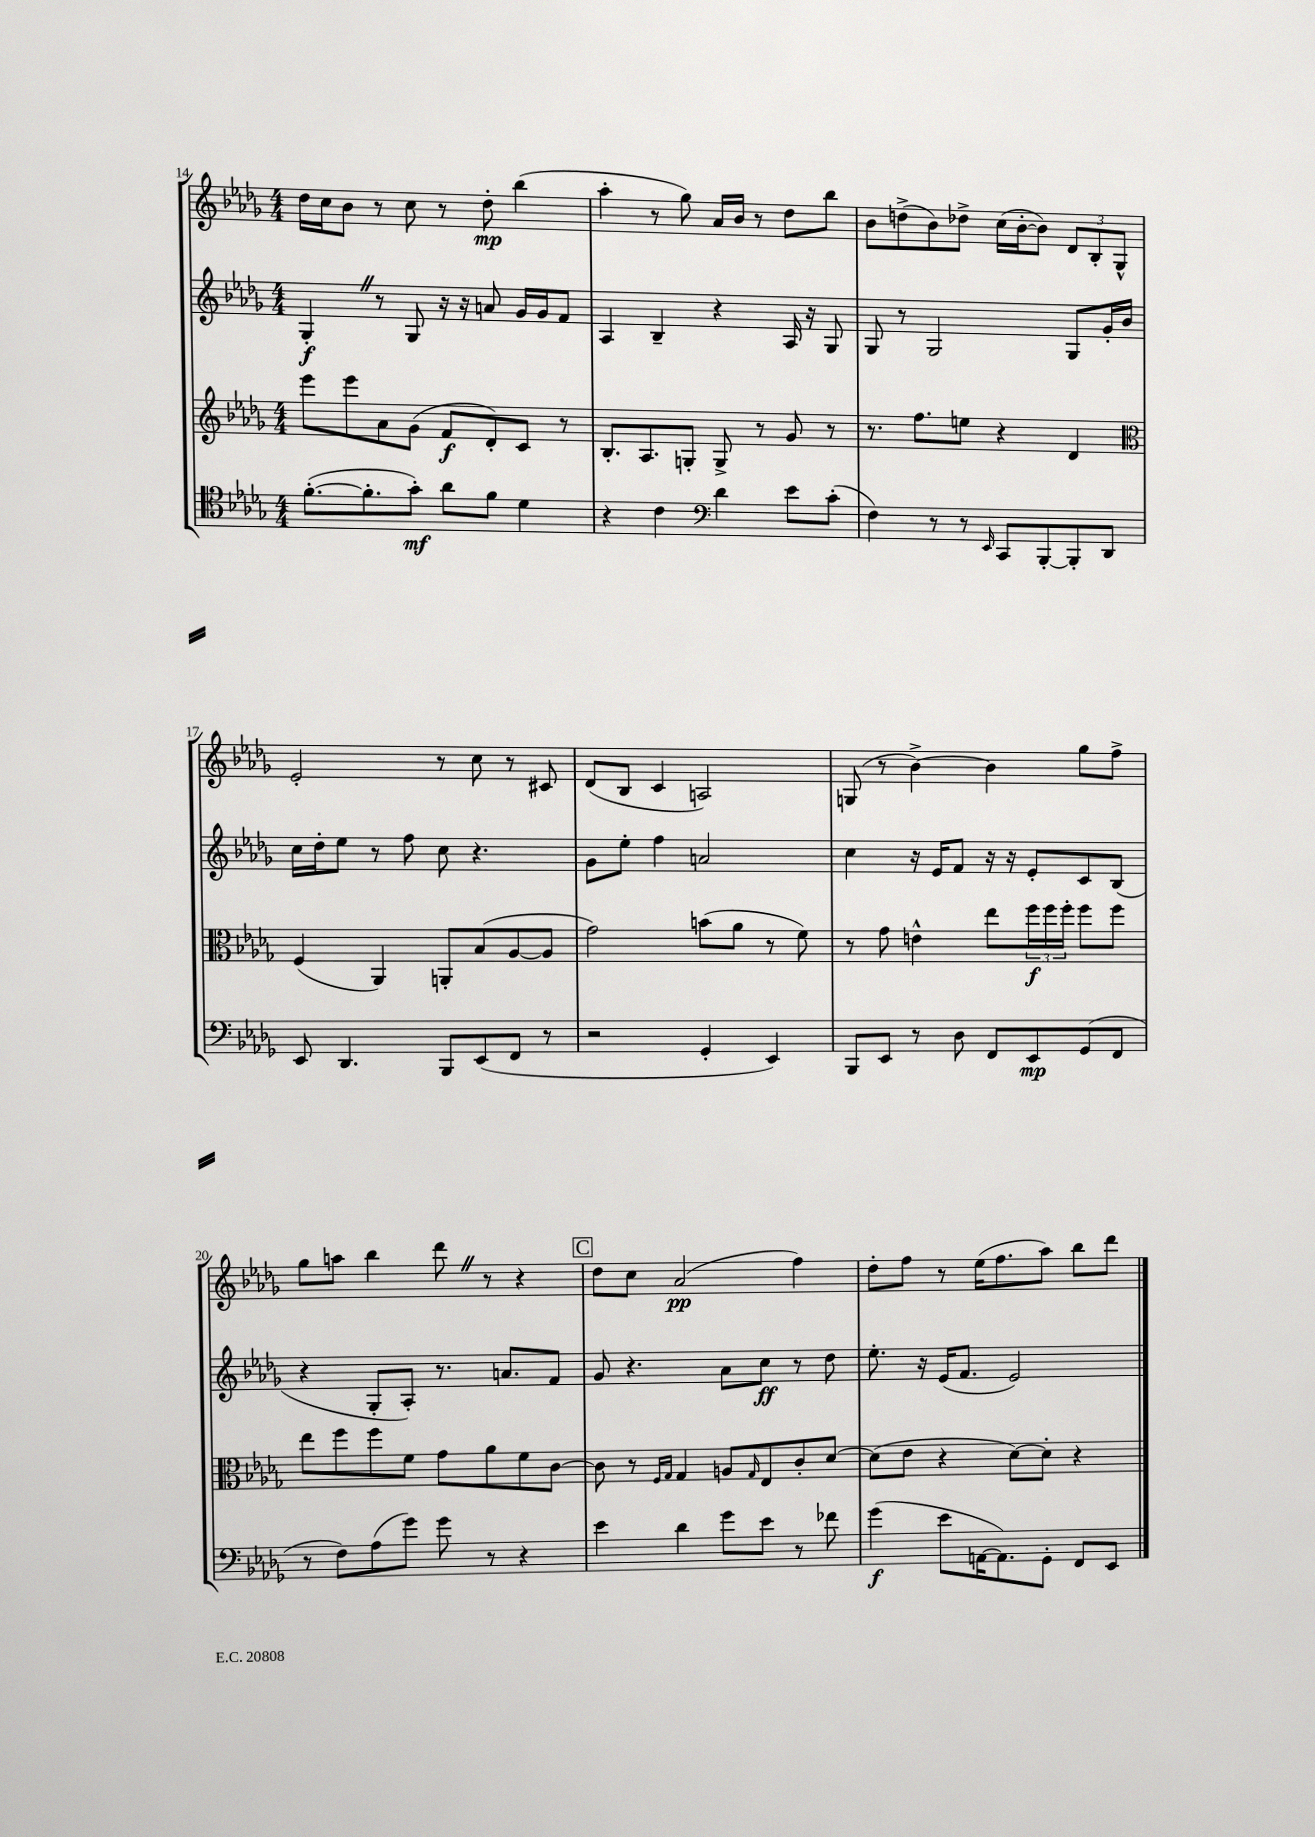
<<
\new StaffGroup <<
\new Staff = "s0" {
    \clef treble \key des \major \numericTimeSignature \time 4/4
    des''16 c''16 bes'8 r8 c''8 r8 des''8-.\mp bes''4( |
    aes''4-. r8 ges''8) aes'16 bes'16 r8 des''8 bes''8 |
    bes'8 d''8->( bes'8) des''8-> c''16( bes'16~-. bes'8) \tuplet 3/2 { des'8 bes8-. ges8-^ } |
    ees'2-. r8 c''8 r8 cis'8 |
    des'8( bes8 c'4 a2) |
    g8( r8 bes'4~->) bes'4 ges''8 f''8-> |
    ges''8 a''8 bes''4 des'''8 \once \override BreathingSign.text = \markup { \musicglyph "scripts.caesura.straight" } \breathe r8 r4 |
    \mark \markup { \box "C" } des''8 c''8 aes'2\pp( f''4) |
    des''8-. f''8 r8 ees''16( f''8. aes''8) bes''8 des'''8 \bar "|." |
}
\new Staff = "s1" {
    \clef treble \key des \major \numericTimeSignature \time 4/4
    ges4-.\f \once \override BreathingSign.text = \markup { \musicglyph "scripts.caesura.straight" } \breathe r8 ges8 r16 r16 a'8 ges'16 ges'16 f'8 |
    aes4 bes4-- r4 aes16 r16 ges8 |
    ges8 r8 ges2 ges8 ges'16-. bes'16 |
    c''16 des''16-. ees''8 r8 f''8 c''8 r4. |
    ges'8 ees''8-. f''4 a'2 |
    c''4 r16 ees'16 f'8 r16 r16 ees'8-. c'8 bes8( |
    r4 ges8-. aes8-.) r8. a'8. f'8 |
    \mark \markup { \box "C" } ges'8 r4. aes'8 c''8\ff r8 des''8 |
    ees''8.-. r16 ees'16( f'8. ees'2) \bar "|." |
}
\new Staff = "s2" {
    \clef treble \key des \major \numericTimeSignature \time 4/4
    ees'''8 ees'''8 aes'8 ges'8( f'8\f des'8-.) c'8 r8 |
    bes8.-. aes8. g8-. g8-> r8 ges'8 r8 |
    r8. f''8. e''8 r4 des'4 |
    \clef alto f4( aes,4) a,8-. bes8( aes8~ aes8 |
    ges'2) b'8( aes'8 r8 f'8) |
    r8 ges'8 e'4-^ ees''8 \tuplet 3/2 { f''16\f f''16 f''16-. } f''8 f''8 |
    ees''8 f''8 f''8 f'8 ges'8 aes'8 f'8 c'8~ |
    \mark \markup { \box "C" } c'8 r8 \grace { f16 ges16 } ges4 a8 \grace { ges16 } ees8 c'8-. des'8~ |
    des'8( ees'8 r4 des'8~) des'8-. r4 \bar "|." |
}
\new Staff = "s3" {
    \clef tenor \key des \major \numericTimeSignature \time 4/4
    f'8.~-.( f'8.-. ges'8-.\mf) aes'8 f'8 des'4 |
    r4 c'4 \clef bass des'4 ees'8 c'8-.( |
    f4) r8 r8 \grace { ees,16 } c,8 bes,,8~-. bes,,8-. des,8 |
    ees,8 des,4. bes,,8 ees,8( f,8 r8 |
    r2 ges,4-. ees,4) |
    bes,,8 ees,8 r8 des8 f,8 ees,8\mp ges,8( f,8 |
    r8 f8) aes8( ges'8) ges'8 r8 r4 |
    \mark \markup { \box "C" } ees'4 des'4 ges'8 ees'8 r8 fes'8 |
    ges'4\f( ees'8 a,16~ a,8.) ges,8-. f,8 ees,8 \bar "|." |
}
>>
>>
\layout { \context { \Score currentBarNumber = #14 } }
